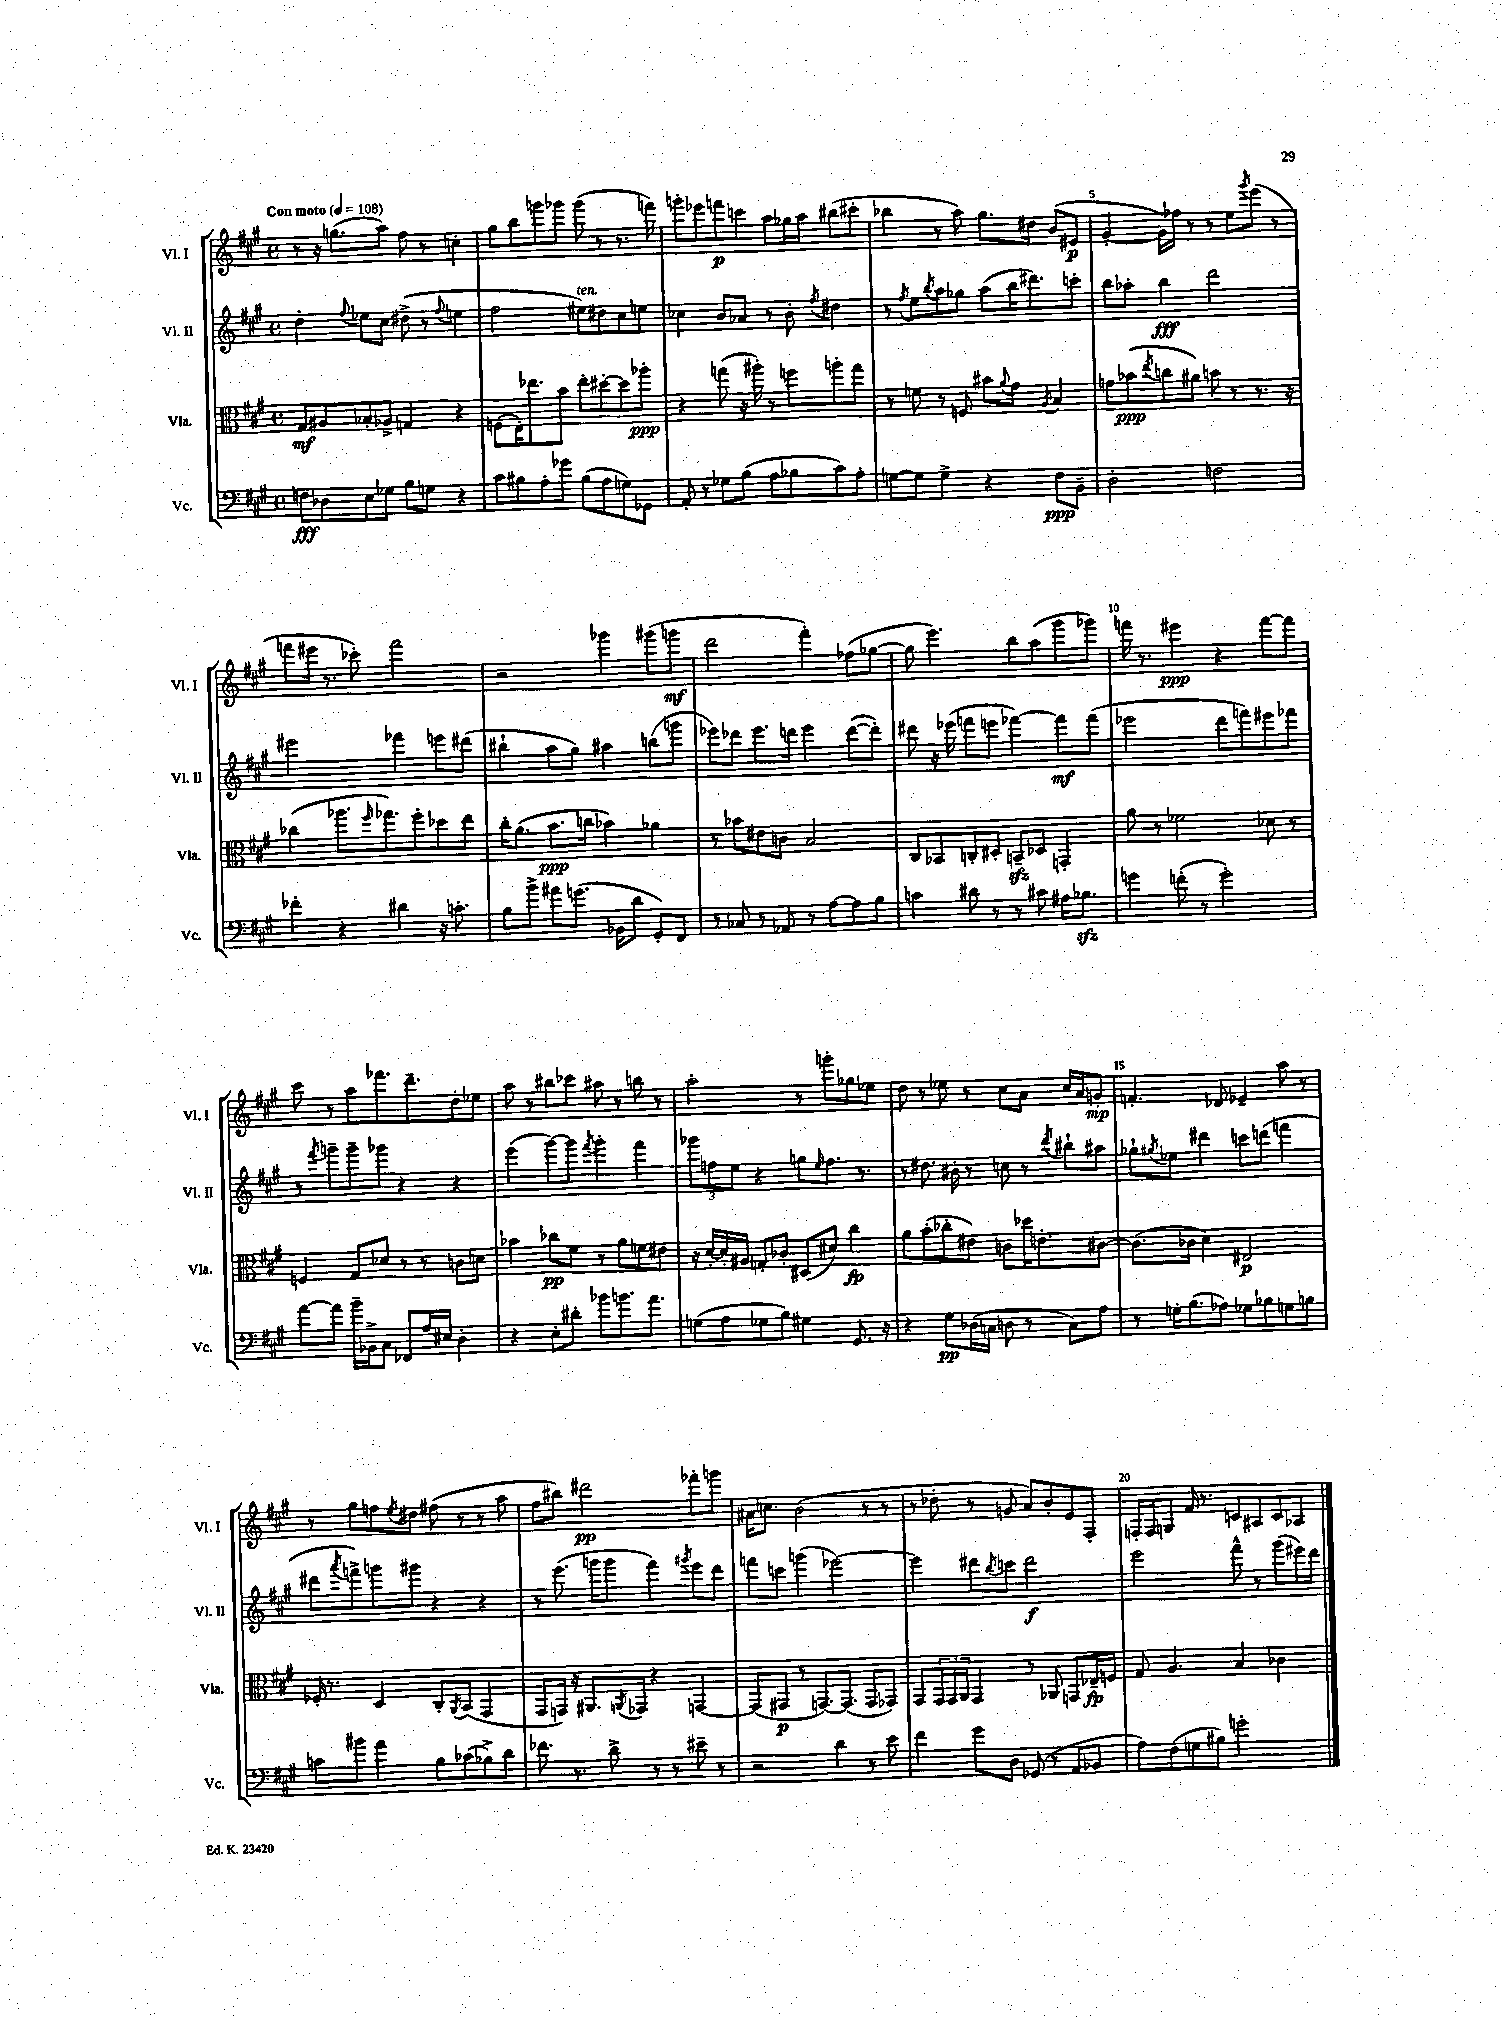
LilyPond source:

<<
\new StaffGroup <<
\new Staff = "s0" \with { instrumentName = "Vl. I" shortInstrumentName = "Vl. I" } {
    \clef treble \key a \major \defaultTimeSignature \time 4/4 \tempo "Con moto" 4 = 108
    r8 r16 g''8.( a''8) fis''8 r8 c''4-. |
    gis''8 b''8 g'''8 ges'''8 ges'''8( r8 r8. f'''16) |
    g'''8-. ees'''8 f'''8\p c'''8 a''8 ges''16 a''16 bis''8( cis'''8-. |
    bes''4 r8 a''8) gis''8. dis''16 b'8( eis'8\p |
    gis'4~-. gis'16) fes''16 r8 r8 e''8 \acciaccatura { gis'''8 } e'''8( r8 |
    f'''8 eis'''16 r8. ces'''8-.) f'''2 |
    r2 ges'''4 gis'''8( g'''8\mf |
    d'''2 fis'''4-.) fes''8( ges''8~ |
    ges''8 e'''4.) b''8 a''8( gis'''8 ges'''8) |
    f'''16 r8. eis'''4\ppp r4 f'''8~ f'''8 |
    cis'''8 r8 a''8 fes'''8. d'''8.-- d''8-. ees''8 |
    a''8 r8 bis''8 ces'''8 ais''8 r8 b''8 r8 |
    a''2-. r8 g'''8-. ges''8 ees''8 |
    d''8 r8 ees''8 r8 cis''8 a'8 cis''16 a'16 g'8-.\mp |
    f'4.-. des'8 ees'4-- a''8 r8 |
    r8 gis''8 f''8 \acciaccatura { e''8 } dis''8 fis''8( r8 r8 a''8 |
    fis''8 bis''8) dis'''2\pp fes'''8-. g'''8 |
    ais'16 c''8. b'2( r8 r8 |
    r8 des''8-. r8 g'8 a'8) b'8-. e'8 fis8-. |
    f16-. f16 g8 fis'16 r8. c'8 ais8 c'8 aes8 \bar "|." |
}
\new Staff = "s1" \with { instrumentName = "Vl. II" shortInstrumentName = "Vl. II" } {
    \clef treble \key a \major \defaultTimeSignature \time 4/4
    d''4-. \appoggiatura { fis''8 } ees''8 cis''8 dis''8->( r8 \appoggiatura { fis''8 } e''4 |
    fis''2 eis''8^\markup { \italic "ten." }) dis''8 cis''8 e''8 |
    ces''4 b'8 aes'8 r8 b'8-. \acciaccatura { fis''8 } dis''4 |
    r8 \acciaccatura { fis''8 } e''8 \acciaccatura { b''8 } a''8 ges''8 a''8( b''16 dis'''8.) c'''8-. |
    b''8 aes''8-. b''4\fff d'''2 |
    eis'''2 fes'''4 e'''8 dis'''8( |
    bis''4-! a''8 gis''8) ais''4 b''8( g'''8 |
    ees'''8) des'''8 ees'''8. d'''16 ees'''4 d'''8~( d'''8-.) |
    dis'''8 r16 ees'''16( f'''8 e'''8 fes'''4~) fes'''8\mf fes'''8( |
    ees'''2 d'''8 f'''8) eis'''8 fes'''8 |
    r8 \acciaccatura { fis'''8 } g'''8-- g'''8-- ges'''8 r4 r4 |
    e'''4( gis'''8~) gis'''8 \acciaccatura { fis'''8 } gis'''4-. fis'''4 |
    \tuplet 3/2 { ges'''8 f''8 e''8 } r4 g''8 \grace { e''16 } f''8. r8. |
    r8 dis''8. bis'16-. r8 c''8 r8 \acciaccatura { d'''8 } bis''8-! ais''8 |
    ges''8-! \acciaccatura { gis''8 } ees''8 dis'''4 c'''8 d'''8( f'''4 |
    dis'''8 \acciaccatura { a'''8 } f'''8->) g'''8 gis'''8 r4 r4 |
    r8 e'''8.( g'''16 g'''8 fis'''4) \acciaccatura { gis'''8 } e'''8 d'''8 |
    f'''8 c'''8 g'''4( ees'''2~) |
    ees'''4 dis'''8 \acciaccatura { b''8 } c'''8 dis'''2\f |
    e'''2 fis'''8-^ r8 gis'''8( eis'''16) d'''16 \bar "|." |
}
\new Staff = "s2" \with { instrumentName = "Vla." shortInstrumentName = "Vla." } {
    \clef alto \key a \major \defaultTimeSignature \time 4/4
    gis8\mf ais8 bes8-. aes8-> g4 r4 |
    f8( e16-.) ees''8. b'8 ees''8-. dis''8~-. dis''8 aes''8-.\ppp |
    r4 g''8( r16 ais''16-.) r8 f''8 a''8-. g''8 |
    r8 f'8 r8 f8 bis'8 \appoggiatura { a'8 } gis'8 \acciaccatura { a8 } b4 |
    g'8 bes'8\ppp( \acciaccatura { e''8 } c''8 ais'8) b'8 r8 r8. r16 |
    ces''4( aes''8. \grace { fis''16 } ges''8.) fis''8-. des''8 e''8 |
    cis''16-. a'8.( b'8.\ppp c''16 bes'4) aes'4 |
    r8 bes'8 eis'8 c'8 b2 |
    cis8 bes,8 c8-. dis8-. b,8--\sfz des8 g,4-. |
    a'8 r8 fes'2 des'8 r8 |
    f4 gis8 des'8 r8 r8 c'8 d'8 |
    bes'4 ces''8\pp fis'8 r8 a'8 f'8 eis'8 |
    r16 d'16~-. d'16-. ais16 g8-. ces'8-. dis8( dis'8) cis''4\fp |
    a'8 b'8-.( ces''8-. eis'8) c'8 des''16 e'8.-. cis'8~ |
    cis'8.( ces'16 d'4) eis2\p |
    fes16-. r8. d4 cis8-. \acciaccatura { a,8 } b,8( gis,4 |
    gis,8 g,16) r16 ais,8. \acciaccatura { a,8 } ges,16 r4 g,4~ |
    g,8( gis,8\p r8 g,8.~) g,8.( g,8 ges,8) |
    gis,8 \tuplet 3/2 { gis,16 gis,16 a,16 } gis,4 r8 aes,8 g,8 ees16--\fp f16 |
    gis8 a4. b4 ces'4 \bar "|." |
}
\new Staff = "s3" \with { instrumentName = "Vc." shortInstrumentName = "Vc." } {
    \clef bass \key a \major \defaultTimeSignature \time 4/4
    f8\fff des8 e8 ges8 b8 g8 r4 |
    cis'8 bis8 a8-. ges'8 bis8( a8 g8) ges,8 |
    a,8-. r8 ges8 b8( a8 bes8 cis'8) a8-. |
    g8~ g8 g4-> r4 fis8\ppp b,8-- |
    d2-. f2 |
    fes'4-. r4 dis'4 r16 c'8.-. |
    b8 b'8-> ais'8 g'8.( bes,16 d'8 gis,8-.) fis,8 |
    r8 ces8 r8 aes,8 r8 a8~ a8 b8 |
    c'4 dis'8 r8 r8 cis'8 ais16 bes8.\sfz |
    g'4 f'8-.( r8 g'2-.) |
    a'8~ a'8 b'16-- bes,16-> cis8 fes,8 a16 eis16 d4-. |
    r4 e8-. dis'8-. bes'8 b'8. a'8. |
    g8( a8 ges8 b8) gis4 gis,8. r16 |
    r4 gis8\pp des16( c16 d8 r8 c8) a8 |
    r8 g16-. b8.( aes8) ges8 bes8 g8 b8 |
    c'8 bis'8 a'4 b8 ces'8( bes8->) d'8 |
    fes'8. r8. d'8-> r8 r8 eis'8-- r8 |
    r2 d'4 r8 e'8 |
    fis'4 gis'8 d8 ges,8( r8 a,8 bes,8 |
    a8) fis8( g8 bis8) g'2-. \bar "|." |
}
>>
>>
\layout { \context { \Score \override BarNumber.break-visibility = ##(#f #t #t) barNumberVisibility = #(every-nth-bar-number-visible 5) } }
